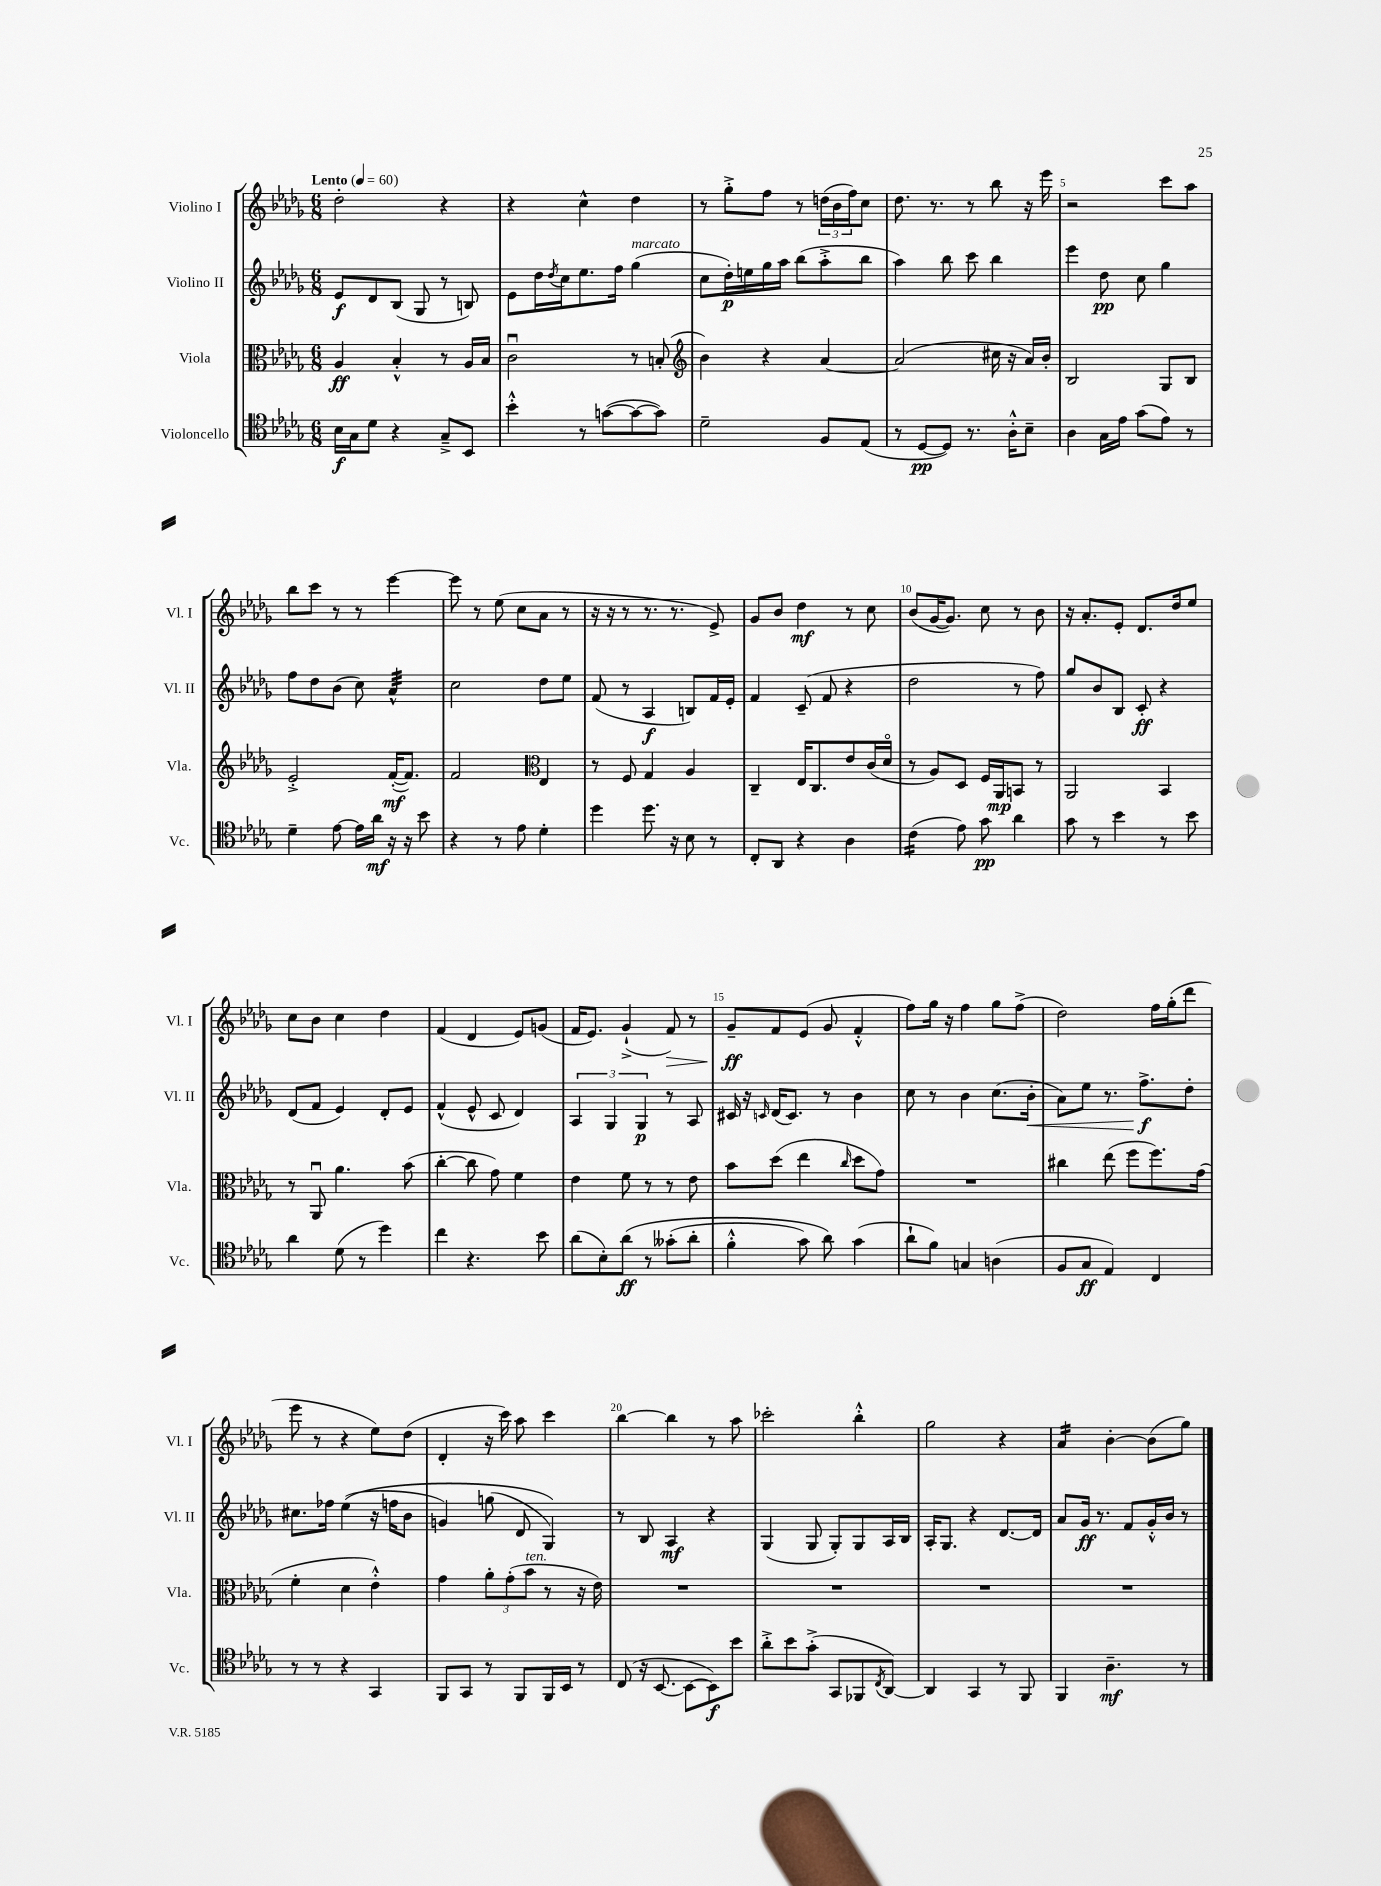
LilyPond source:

<<
\new StaffGroup <<
\new Staff = "s0" \with { instrumentName = "Violino I" shortInstrumentName = "Vl. I" } {
    \clef treble \key des \major \numericTimeSignature \time 6/8 \tempo "Lento" 4 = 60
    des''2-. r4 |
    r4 c''4-^ des''4 |
    r8 ges''8-.-> f''8 r8 \tuplet 3/2 { d''16( bes'16 f''16) } c''8 |
    des''8. r8. r8 bes''8 r16 ees'''16 |
    r2 c'''8 aes''8 |
    bes''8 c'''8 r8 r8 ees'''4~ |
    ees'''8 r8 ees''8( c''8 aes'8 r8 |
    r16 r16 r8 r8. r8. ees'8->) |
    ges'8 bes'8 des''4\mf r8 c''8 |
    bes'8( ges'16~ ges'8.) c''8 r8 bes'8 |
    r16 aes'8.-. ees'8-. des'8. des''16 ees''8 |
    c''8 bes'8 c''4 des''4 |
    f'4( des'4 ees'8) g'8( |
    f'16 ees'8.) ges'4-!->( f'8\>) r8 |
    ges'8--\ff\! f'8 ees'8( ges'8 f'4-.-^ |
    f''8) ges''16 r16 f''4 ges''8 f''8->( |
    des''2) f''16 ges''16-.( des'''8 |
    ees'''8 r8 r4 ees''8) des''8( |
    des'4-. r16 c'''16) aes''8 c'''4 |
    bes''4~ bes''4 r8 aes''8 |
    ces'''2-. bes''4-.-^ |
    ges''2 r4 |
    aes'4:16 bes'4~-. bes'8( ges''8) \bar "|." |
}
\new Staff = "s1" \with { instrumentName = "Violino II" shortInstrumentName = "Vl. II" } {
    \clef treble \key des \major \numericTimeSignature \time 6/8
    ees'8\f des'8 bes8( ges8 r8 b8) |
    ees'8 des''16 \acciaccatura { des''8 } c''16 ees''8. f''16 ges''4^\markup { \italic "marcato" }( |
    c''8 des''16-.\p) e''16 ges''16 aes''16 bes''8( aes''8-.-> bes''8 |
    aes''4) bes''8 c'''8 bes''4 |
    ees'''4 des''8\pp c''8 ges''4 |
    f''8 des''8 bes'8( c''8) aes'4:32-^ |
    c''2 des''8 ees''8 |
    f'8( r8 aes4\f b8) f'16 ees'16-. |
    f'4 c'8--( f'8 r4 |
    des''2 r8 f''8) |
    ges''8 bes'8 bes8 c'8-.\ff r4 |
    des'8( f'8 ees'4) des'8-. ees'8 |
    f'4-^( ees'8-^ c'8 des'4) |
    \tuplet 3/2 { aes4 ges4 ges4\p } r8 aes8 |
    cis'16 r16 \grace { c'16 } des'16( c'8.) r8 bes'4 |
    c''8 r8 bes'4 c''8.( bes'16-.\< |
    aes'8) ees''8 r8. f''8.->\f\! des''8-. |
    cis''8. fes''16 ees''4(\( r16 f''16 bes'8 |
    g'4) g''8( des'8 ges4)\) |
    r8 bes8 aes4\mf r4 |
    ges4( ges8 ges8-.) ges8 aes16 bes16 |
    aes16-. ges8. r4 des'8.~ des'16 |
    aes'8 ges'16\ff r8. f'8 ges'16-.-^ bes'16 r8 \bar "|." |
}
\new Staff = "s2" \with { instrumentName = "Viola" shortInstrumentName = "Vla." } {
    \clef alto \key des \major \numericTimeSignature \time 6/8
    aes4\ff bes4-.-^ r8 aes16 bes16 |
    c'2\downbow r8 b8-.( |
    \clef treble bes'4) r4 aes'4~ |
    aes'2( cis''16 r16 aes'16) bes'16-. |
    bes2 ges8 bes8 |
    ees'2-.-> f'16~-.\mf( f'8.) |
    f'2 \clef alto ees4 |
    r8 f8 ges4 aes4 |
    c4-- ees16 c8. ees'8 c'16( des'16\flageolet |
    r8 aes8) des8 f16 aes,16\mp b,8 r8 |
    aes,2 bes,4 |
    r8 aes,8\downbow aes'4. bes'8( |
    c''4~-. c''8 ges'8) f'4 |
    ees'4 f'8 r8 r8 ees'8 |
    bes'8 des''8( ees''4 \grace { c''16 } des''8 ges'8) |
    R2. |
    cis''4 ees''8( f''8 f''8.) ges'16( |
    f'4-. des'4 ees'4-.-^) |
    ges'4 \tuplet 3/2 { aes'8-. ges'8-.( bes'8^\markup { \italic "ten." } } r8 r16 ees'16) |
    R2. |
    R2. |
    R2. |
    R2. \bar "|." |
}
\new Staff = "s3" \with { instrumentName = "Violoncello" shortInstrumentName = "Vc." } {
    \clef tenor \key des \major \numericTimeSignature \time 6/8
    bes16\f ges16 des'8 r4 ges8---> bes,8 |
    bes'4-.-^ r8 g'8~( g'8~ g'8) |
    des'2-- f8 ees8( |
    r8 des8~\pp des8) r8. aes16-.-^ bes8-- |
    aes4 ges16 ees'16 ges'8( ees'8) r8 |
    des'4-- ees'8~ ees'16 aes'16\mf r16 r16 bes'8 |
    r4 r8 ees'8 des'4-. |
    des''4 des''8. r16 bes8 r8 |
    c8-. aes,8 r4 aes4 |
    c'4:16( ees'8) ges'8\pp aes'4 |
    ges'8 r8 bes'4 r8 bes'8 |
    aes'4 des'8( r8 des''4) |
    c''4 r4. bes'8 |
    aes'8( bes8-.) aes'8\ff\( r8 geses'8-.( aes'8-. |
    f'4-.-^ ges'8) aes'8\) ges'4( |
    aes'8-! f'8) g4 a4( |
    f8 ges8\ff ees4) c4 |
    r8 r8 r4 ges,4 |
    f,8 ges,8 r8 f,8 f,16 bes,16 r8 |
    c8( r16 bes,8.~ bes,8~ bes,8\f) bes'8 |
    aes'8-.-> bes'8 ges'8-.->( ges,8 fes,8 \acciaccatura { c8 } aes,8~) |
    aes,4 ges,4 r8 f,8 |
    f,4 aes4.--\mf r8 \bar "|." |
}
>>
>>
\layout { \context { \Score \override BarNumber.break-visibility = ##(#f #t #t) barNumberVisibility = #(every-nth-bar-number-visible 5) } }
